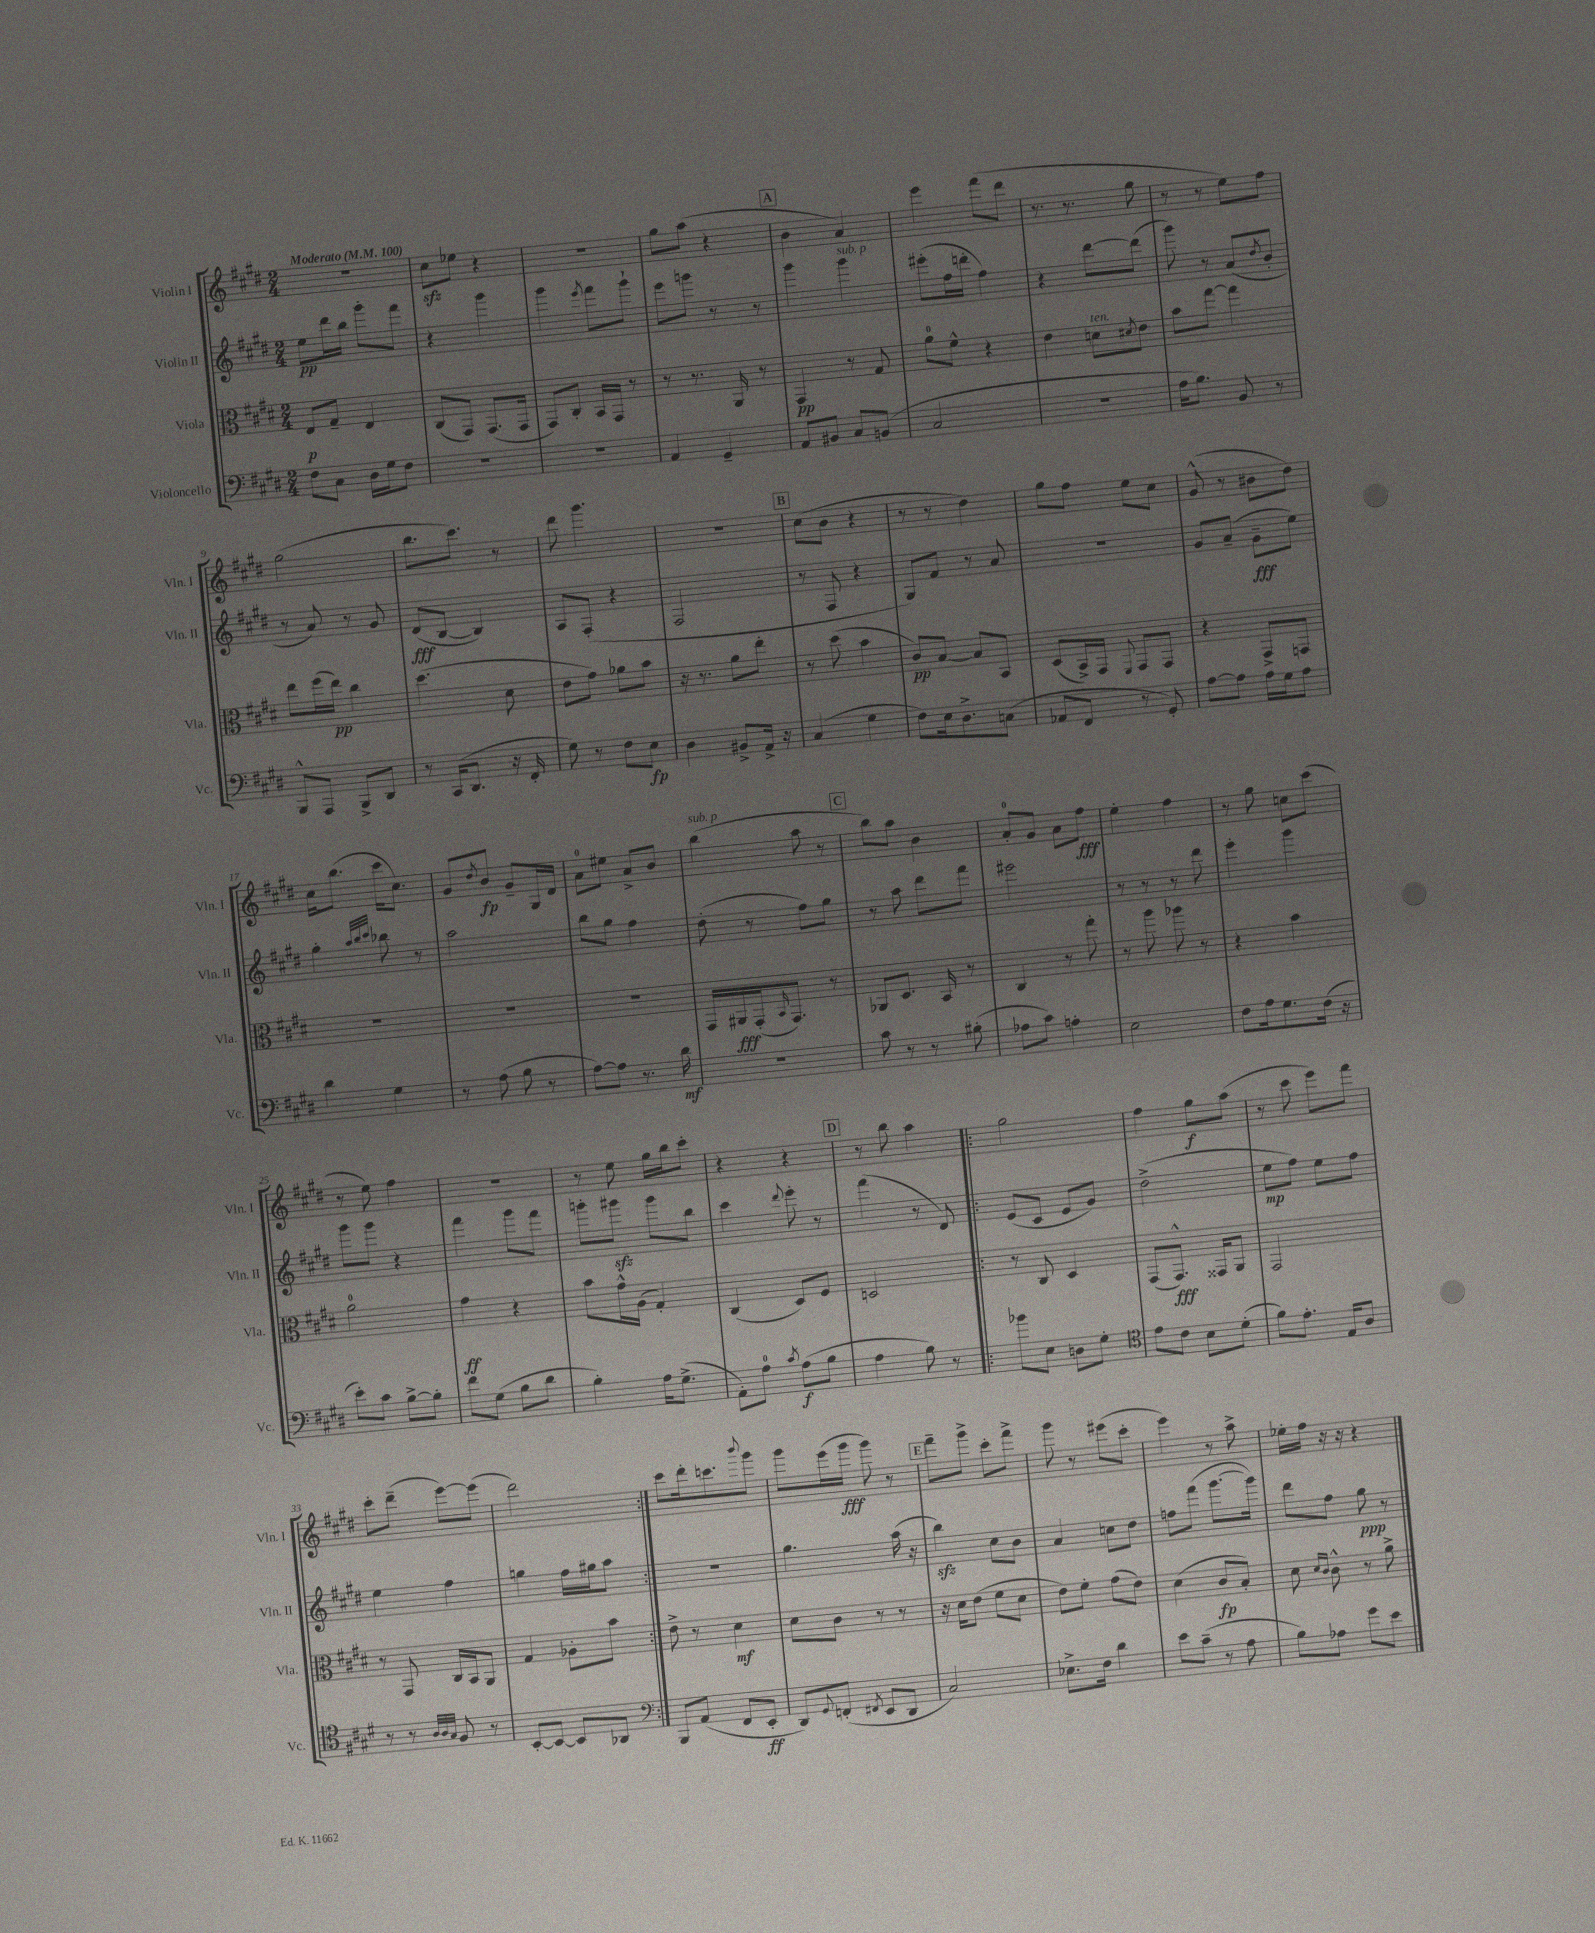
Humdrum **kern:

**kern	**dynam	**kern	**dynam	**kern	**dynam	**kern	**dynam
*part4	*part4	*part3	*part3	*part2	*part2	*part1	*part1
*staff4	*staff4	*staff3	*staff3	*staff2	*staff2	*staff1	*staff1
*I"Violoncello	*	*I"Viola	*	*I"Violin II	*	*I"Violin I	*
*I'Vc.	*	*I'Vla.	*	*I'Vln. II	*	*I'Vln. I	*
*clefF4	*	*clefC3	*	*clefG2	*	*clefG2	*
*k[f#c#g#d#]	*	*k[f#c#g#d#]	*	*k[f#c#g#d#]	*	*k[f#c#g#d#]	*
*M2/4	*	*M2/4	*	*M2/4	*	*M2/4	*
*MM100	*	*MM100	*	*MM100	*	*MM100	*
=1	=1	=1	=1	=1	=1	=1	=1
!	!	!	!	!	!	!LO:TX:a:B:t=Moderato	!
8F#\L	.	8E/L	p	8ee\L	pp	2r	.
8C#\J	.	8G#~/J	.	16ddd#\L	.	.	.
.	.	.	.	16bb\JJ	.	.	.
16D#\LL	.	4E/	.	8ggg#'\L	.	.	.
16G#\J	.	.	.	.	.	.	.
8F#\J	.	.	.	8fff#\J	.	.	.
=2	=2	=2	=2	=2	=2	=2	=2
2r	.	(8C#/L	.	4r	.	8cc#zz\L	.
.	.	8GG#/J)	.	.	.	8ee-X\J	.
.	.	(8.GG#/L	.	4ggg#\	.	4r	.
.	.	16GG#/Jk	.	.	.	.	.
=3	=3	=3	=3	=3	=3	=3	=3
2r	.	8GG#/L)	.	4ggg#\	.	2r	.
.	.	8C#'/J	.	.	.	.	.
.	.	.	.	8qeee/	.	.	.
.	.	16BB/LL	.	8fff#\L	.	.	.
.	.	16GG#/JJ	.	.	.	.	.
.	.	8r	.	8ggg#`\J	.	.	.
=4	=4	=4	=4	=4	=4	=4	=4
4AA/	.	8r	.	8eee\L	.	8gg#\L	.
.	.	8.r	.	8gggn\J	.	(8aa\J	.
4GG#~/	.	.	.	8r	.	4r	.
.	.	16AA/	.	.	.	.	.
.	.	8r	.	8r	.	.	.
!!LO:REH:place=s1:t=A
=5	=5	=5	=5	=5	=5	=5	=5
8AA/L	.	4GG#/	pp	4ggg#\	.	4b\	.
8BB#X/J	.	.	.	.	.	.	.
!	!	!	!	!LO:TX:a:i:t=sub. p	!	!	!
8C#/L	.	8r	.	4ggg#\	.	4a/)	.
(8BBn/J	.	8G#/	.	.	.	.	.
=6	=6	=6	=6	=6	=6	=6	=6
2C#/	.	8a\L	.	(8eee#X'\L	.	4eee\	.
.	.	8f#^^\J	.	16ff#\L	.	.	.
.	.	.	.	16dddn'\JJ	.	.	.
.	.	4r	.	4ff#\)	.	(8fff#\L	.
.	.	.	.	.	.	8ddd#\J	.
=7	=7	=7	=7	=7	=7	=7	=7
2r	.	4e\	.	4r	.	8.r	.
.	.	.	.	.	.	8.r	.
!	!	!LO:TX:a:i:t=ten.	!	!	!	!	!
.	.	8dn\L	.	[8ddd#\L	.	.	.
.	.	8qd#X/	.	.	.	.	.
.	.	8e\J	.	(8ddd#\J]	.	8gg#\	.
=8	=8	=8	=8	=8	=8	=8	=8
16A\KL	.	8b\L	.	8ggg#\)	.	8r	.
8.B\J)	.	.	.	.	.	.	.
.	.	[8gg#\J	.	8r	.	8r	.
8BB/	.	4gg#\]	.	(8a/L	.	8ee\L)	.
.	.	.	.	8qdd#/	.	.	.
8r	.	.	.	8b'/J	.	8ff#\J	.
!!LO:LB:g=z
=9	=9	=9	=9	=9	=9	=9	=9
8BBB^^/L	.	8ee\L	.	8r	.	(2gg#\	.
8AAA/J	.	(16ff#\L	.	8a/)	.	.	.
.	.	16ee\JJ)	pp	.	.	.	.
8BBB^/L	.	4cc#\	.	8r	.	.	.
8DD#/J	.	.	.	8g#/	.	.	.
=10	=10	=10	=10	=10	=10	=10	=10
8r	.	(4.dd#\	.	(8d#/L	fff	8.bb\L	.
(16CC#/KL	.	.	.	[8B/J	.	.	.
8.DD#/J	.	.	.	.	.	8.ccc#\J)	.
.	.	.	.	4B/])	.	.	.
16r	.	8d#\	.	.	.	8r	.
16FF#'/	.	.	.	.	.	.	.
=11	=11	=11	=11	=11	=11	=11	=11
8G#\)	.	8e\L	.	8A/L	.	8ddd#\	.
8r	.	8g#\J)	.	(8F#'/J	.	4.ggg#\	.
8F#\L	.	8a-X\L	.	4r	.	.	.
8E\J	fp	8b\J	.	.	.	.	.
=12	=12	=12	=12	=12	=12	=12	=12
4D#\	.	16r	.	2F#/	.	2r	.
.	.	8.r	.	.	.	.	.
8BB#X^/L	.	8a\L	.	.	.	.	.
16AA^/Jk	.	8ee'\J	.	.	.	.	.
16r	.	.	.	.	.	.	.
!!LO:REH:place=s1:t=B
=13	=13	=13	=13	=13	=13	=13	=13
(4C#/	.	8r	.	8r	.	(8cc#\L	.
.	.	(8dd#\	.	8F#/	.	8b\J	.
4G#\	.	4b\	.	4r	.	4r	.
=14	=14	=14	=14	=14	=14	=14	=14
8F#\L)	.	8c#/L)	pp	8G#/L)	.	8r	.
16E\k	.	[8B/J	.	8f#/J	.	8r	.
8.D#^\	.	.	.	.	.	.	.
.	.	8B/L]	.	8r	.	4dd#\)	.
(8Cn\J	.	8BB/J	.	8a/	.	.	.
=15	=15	=15	=15	=15	=15	=15	=15
8AA-X/L	.	(8D#/L	.	2r	.	8gg#\L	.
8FF#/J	.	16BB^/L)	.	.	.	8ff#\J	.
.	.	16GG#/JJ	.	.	.	.	.
.	.	8qqFF#/	.	.	.	.	.
8r	.	8GG#/L	.	.	.	8ee\L	.
8GG#'/)	.	8GG#/J	.	.	.	8cc#\J	.
=16	=16	=16	=16	=16	=16	=16	=16
[8A\L	.	4r	.	8g#/L	.	(8g#^^/	.
8A\J]	.	.	.	(8a~/J	.	8r	.
16A\LL	.	8GG#^/L	.	8g#~\L	fff	8b#X\L	.
16G#\J	.	.	.	.	.	.	.
8A\J	.	8GGn/J	.	8ee\J)	.	8dd#\J)	.
!!LO:LB:g=z
=17	=17	=17	=17	=17	=17	=17	=17
4d#\	.	2r	.	4gg#'\	.	16cc#\KL	.
.	.	.	.	.	.	(8.bb\J	.
.	.	.	.	32qqaa/LLL	.	.	.
.	.	.	.	32qqbb/	.	.	.
.	.	.	.	32qqccc#/JJJ	.	.	.
4G#\	.	.	.	8bb-X\	.	16ccc#\KL	.
.	.	.	.	.	.	8.cc#\J)	.
.	.	.	.	8r	.	.	.
=18	=18	=18	=18	=18	=18	=18	=18
8r	.	2r	.	2aa\	.	8g#/L	.
.	.	.	.	.	.	8qdd#/	.
(8A\	.	.	.	.	.	8b/J	fp
8B\	.	.	.	.	.	8g#~/L	.
8r	.	.	.	.	.	16G#/L	.
.	.	.	.	.	.	16d#/JJ	.
=19	=19	=19	=19	=19	=19	=19	=19
[8A\L)	.	2r	.	8bb\L	.	8a\L	.
8A\J]	.	.	.	8gg#\J	.	8ee#X\J	.
8.r	.	.	.	4ff#\	.	8a^/L	.
.	.	.	.	.	.	8b/J	.
16d#\	mf	.	.	.	.	.	.
=20	=20	=20	=20	=20	=20	=20	=20
!	!	!	!	!	!	!LO:TX:a:i:t=sub. p	!
2r	.	16GG#/LL	.	(8dd#'\	.	(4bb\	.
.	.	16AA#X/	fff	.	.	.	.
.	.	(16GG#'/J	.	8r	.	.	.
.	.	16qqBB/	.	.	.	.	.
.	.	8.GG#/J)	.	.	.	.	.
.	.	.	.	8ff#\L)	.	8aa\	.
.	.	8r	.	8gg#\J	.	8r	.
!!LO:REH:place=s1:t=C
=21	=21	=21	=21	=21	=21	=21	=21
8c#\	.	8AA-X/L	.	8r	.	8bb\L)	.
8r	.	8.D#/J	.	8aa\	.	8aa\J	.
8r	.	.	.	8ddd#\L	.	4b\	.
.	.	16BB/	.	.	.	.	.
(8B#X'\	.	8r	.	8fff#\J	.	.	.
=22	=22	=22	=22	=22	=22	=22	=22
8A-X\L	.	4C#/	.	2eee#X\	.	8a'/L	.
8c#\J)	.	.	.	.	.	8g#/J	.
4An'\	.	8r	.	.	.	8a\L	.
.	.	8gg#'\	.	.	.	8ff#\J	fff
=23	=23	=23	=23	=23	=23	=23	=23
2E\	.	8r	.	8r	.	4ee'\	.
.	.	8aa\	.	8r	.	.	.
.	.	8aa-X\	.	8r	.	4ff#\	.
.	.	8r	.	8ddd#\	.	.	.
=24	=24	=24	=24	=24	=24	=24	=24
8F#\L	.	4r	.	4eee'\	.	8r	.
16A\k	.	.	.	.	.	8gg#\	.
8.G#\	.	.	.	.	.	.	.
.	.	4b\	.	4ggg#\	.	8ccn\L	.
(16F#\Jk	.	.	.	.	.	(8ccc#\J	.
16r	.	.	.	.	.	.	.
!!LO:LB:g=z
=25	=25	=25	=25	=25	=25	=25	=25
8e'\L)	.	2a\	.	8ggg#\L	.	8r	.
8c#\J	.	.	.	8ggg#\J	.	8ee\)	.
[8B^\L	.	.	.	4r	.	4ff#\	.
8B'\J]	.	.	.	.	.	.	.
=26	=26	=26	=26	=26	=26	=26	=26
8f#\L	.	4g#\	ff	4fff#\	.	2r	.
(8G#\J	.	.	.	.	.	.	.
8B\L	.	4r	.	8ggg#\L	.	.	.
8d#\J	.	.	.	8fff#\J	.	.	.
=27	=27	=27	=27	=27	=27	=27	=27
4B'\)	.	8b\L	.	8gggn'\L	.	8r	.
.	.	16g#^^\L	.	8ggg#Xzz\J	.	8ee\	.
.	.	(16A\JJ	.	.	.	.	.
16A\KL	.	4G#'/)	.	8ggg#\L	.	16gg#\LL	.
(8.G#^\J	.	.	.	.	.	16bb\J	.
.	.	.	.	8bb\J	.	8ccc#'\J	.
=28	=28	=28	=28	=28	=28	=28	=28
8AA'\L)	.	(4C#/	.	4ccc#\	.	4r	.
8A\J	.	.	.	.	.	.	.
8qc#/	.	.	.	8qqddd#/	.	.	.
(8A\L	f	8D#/L)	.	8eee'\	.	4r	.
8B\J	.	8F#/J	.	8r	.	.	.
!!LO:REH:place=s1:t=D
=29	=29	=29	=29	=29	=29	=29	=29
4A\	.	2Dn/	.	(4fff#\	.	8r	.
.	.	.	.	.	.	8bb\	.
8B\)	.	.	.	8r	.	4aa\	.
8r	.	.	.	8d#/)	.	.	.
=30!|:	=30!|:	=30!|:	=30!|:	=30!|:	=30!|:	=30!|:	=30!|:
8b-X\L	.	8r	.	(8e/L	.	2gg#\	.
8E\J	.	8C#/	.	8c#/J	.	.	.
8Dn\L	.	4D#/	.	8e/L	.	.	.
8G#'\J	.	.	.	8g#/J)	.	.	.
=31	=31	=31	=31	=31	=31	=31	=31
*clefC4	*	*	*	*	*	*	*
8e\L	.	(8GG#/L	.	(2dd#^\	.	4ff#\	.
8c#\J	.	8.GG#^^/J)	fff	.	.	.	.
8B\L	.	.	.	.	.	8gg#\L	f
.	.	16GG##X/KL	.	.	.	.	.
(8d#'\J	.	8AA/J	.	.	.	(8aa\J	.
=32	=32	=32	=32	=32	=32	=32	=32
8f#\L)	.	2GG#/	.	8ee\L	mp	8r	.
8.e'\J	.	.	.	8ff#\J)	.	8ccc#\	.
.	.	.	.	8ee\L	.	8eee\L)	.
16E/KL	.	.	.	.	.	.	.
8A/J	.	.	.	8ff#\J	.	8fff#\J	.
!!LO:LB:g=z
=33	=33	=33	=33	=33	=33	=33	=33
8r	.	8r	.	4ee\	.	8ccc#'\L	.
8r	.	8GG#/	.	.	.	(8ddd#~\J	.
32qqA/LLL	.	.	.	.	.	.	.
32qqA/	.	.	.	.	.	.	.
32qqG#/JJJ	.	.	.	.	.	.	.
8F#/	.	16C#/LL	.	4ff#\	.	[8eee\L)	.
.	.	16BB/J	.	.	.	.	.
8r	.	8AA/J	.	.	.	(8eee\J]	.
=34	=34	=34	=34	=34	=34	=34	=34
[8BB'/L	.	4G#/	.	4ggn\	.	2ddd#\)	.
8BB/J_	.	.	.	.	.	.	.
8BB/L]	.	8A-X'\L	.	16ff#\LL	.	.	.
.	.	.	.	16gg#X\J	.	.	.
8AA-X/J	.	8b\J	.	8aa\J	.	.	.
=35:|!	=35:|!	=35:|!	=35:|!	=35:|!	=35:|!	=35:|!	=35:|!
*clefF4	*	*	*	*	*	*	*
8BBB/L	.	8e^\	.	2r	.	8ccc#\L	.
(8AA/J	.	8r	.	.	.	16ddd#'\k	.
.	.	.	.	.	.	8.cccn\	.
8FF#/L	.	4d#\	mf	.	.	.	.
.	.	.	.	.	.	8qqbbb/	.
8EE'/J	ff	.	.	.	.	8ggg#\J	.
=36	=36	=36	=36	=36	=36	=36	=36
8DD#/L)	.	8d#\L	.	4.gg#\	.	8ggg#\L	.
8qqGG#/	.	.	.	.	.	.	.
(8FFn'/J	.	8c#\J	.	.	.	(16eee\L	.
.	.	.	.	.	.	16ggg#\JJ	fff
8qFF#X/	.	.	.	.	.	.	.
8EE/L	.	8r	.	.	.	8ggg#\)	.
8DD#/J	.	8r	.	(16aa\	.	8r	.
.	.	.	.	16r	.	.	.
!!LO:REH:place=s1:t=E
=37	=37	=37	=37	=37	=37	=37	=37
2C#/)	.	16r	.	4bbzz\)	.	8fff#~\L	.
.	.	16d#\KL	.	.	.	.	.
.	.	(8e\J	.	.	.	8ggg#^\J	.
.	.	8f#\L	.	8cc#\L	.	8ccc#'\L	.
.	.	8d#\J	.	8b\J	.	8fff#^\J	.
=38	=38	=38	=38	=38	=38	=38	=38
8.E-X^\L	.	8e\L)	.	4a/	.	8ggg#\	.
.	.	8f#'\J	.	.	.	8r	.
16F#\Jk	.	.	.	.	.	.	.
4d#\	.	(8g#\L	.	8ccn\L	.	(8eee#X\L	.
.	.	8e\J)	.	8dd#\J	.	8ccc#'\J	.
=39	=39	=39	=39	=39	=39	=39	=39
8e\L	.	(4d#\	.	8ffn\L	.	4eee\)	.
(8c#~\J	.	.	.	(8fff#\J	.	.	.
8r	.	8c#/L	fp	[8.ggg#\L	.	8r	.
8A\	.	8B'/J)	.	.	.	8aa^\	.
.	.	.	.	16ggg#\Jk])	.	.	.
=40	=40	=40	=40	=40	=40	=40	=40
8B\L)	.	8d#\	.	8ddd#\L	.	16ee-X'\LL	.
.	.	.	.	.	.	16ff#\JJ	.
.	.	16qqd#/LL	.	.	.	.	.
.	.	16qqc#/JJ	.	.	.	.	.
8A-X\J	.	8c#^^\	.	8ff#\J	.	16r	.
.	.	.	.	.	.	16r	.
8g#\L	.	8r	.	8gg#\	ppp	4r	.
8e\J	.	8a^\	.	8r	.	.	.
==	==	==	==	==	==	==	==
*-	*-	*-	*-	*-	*-	*-	*-
